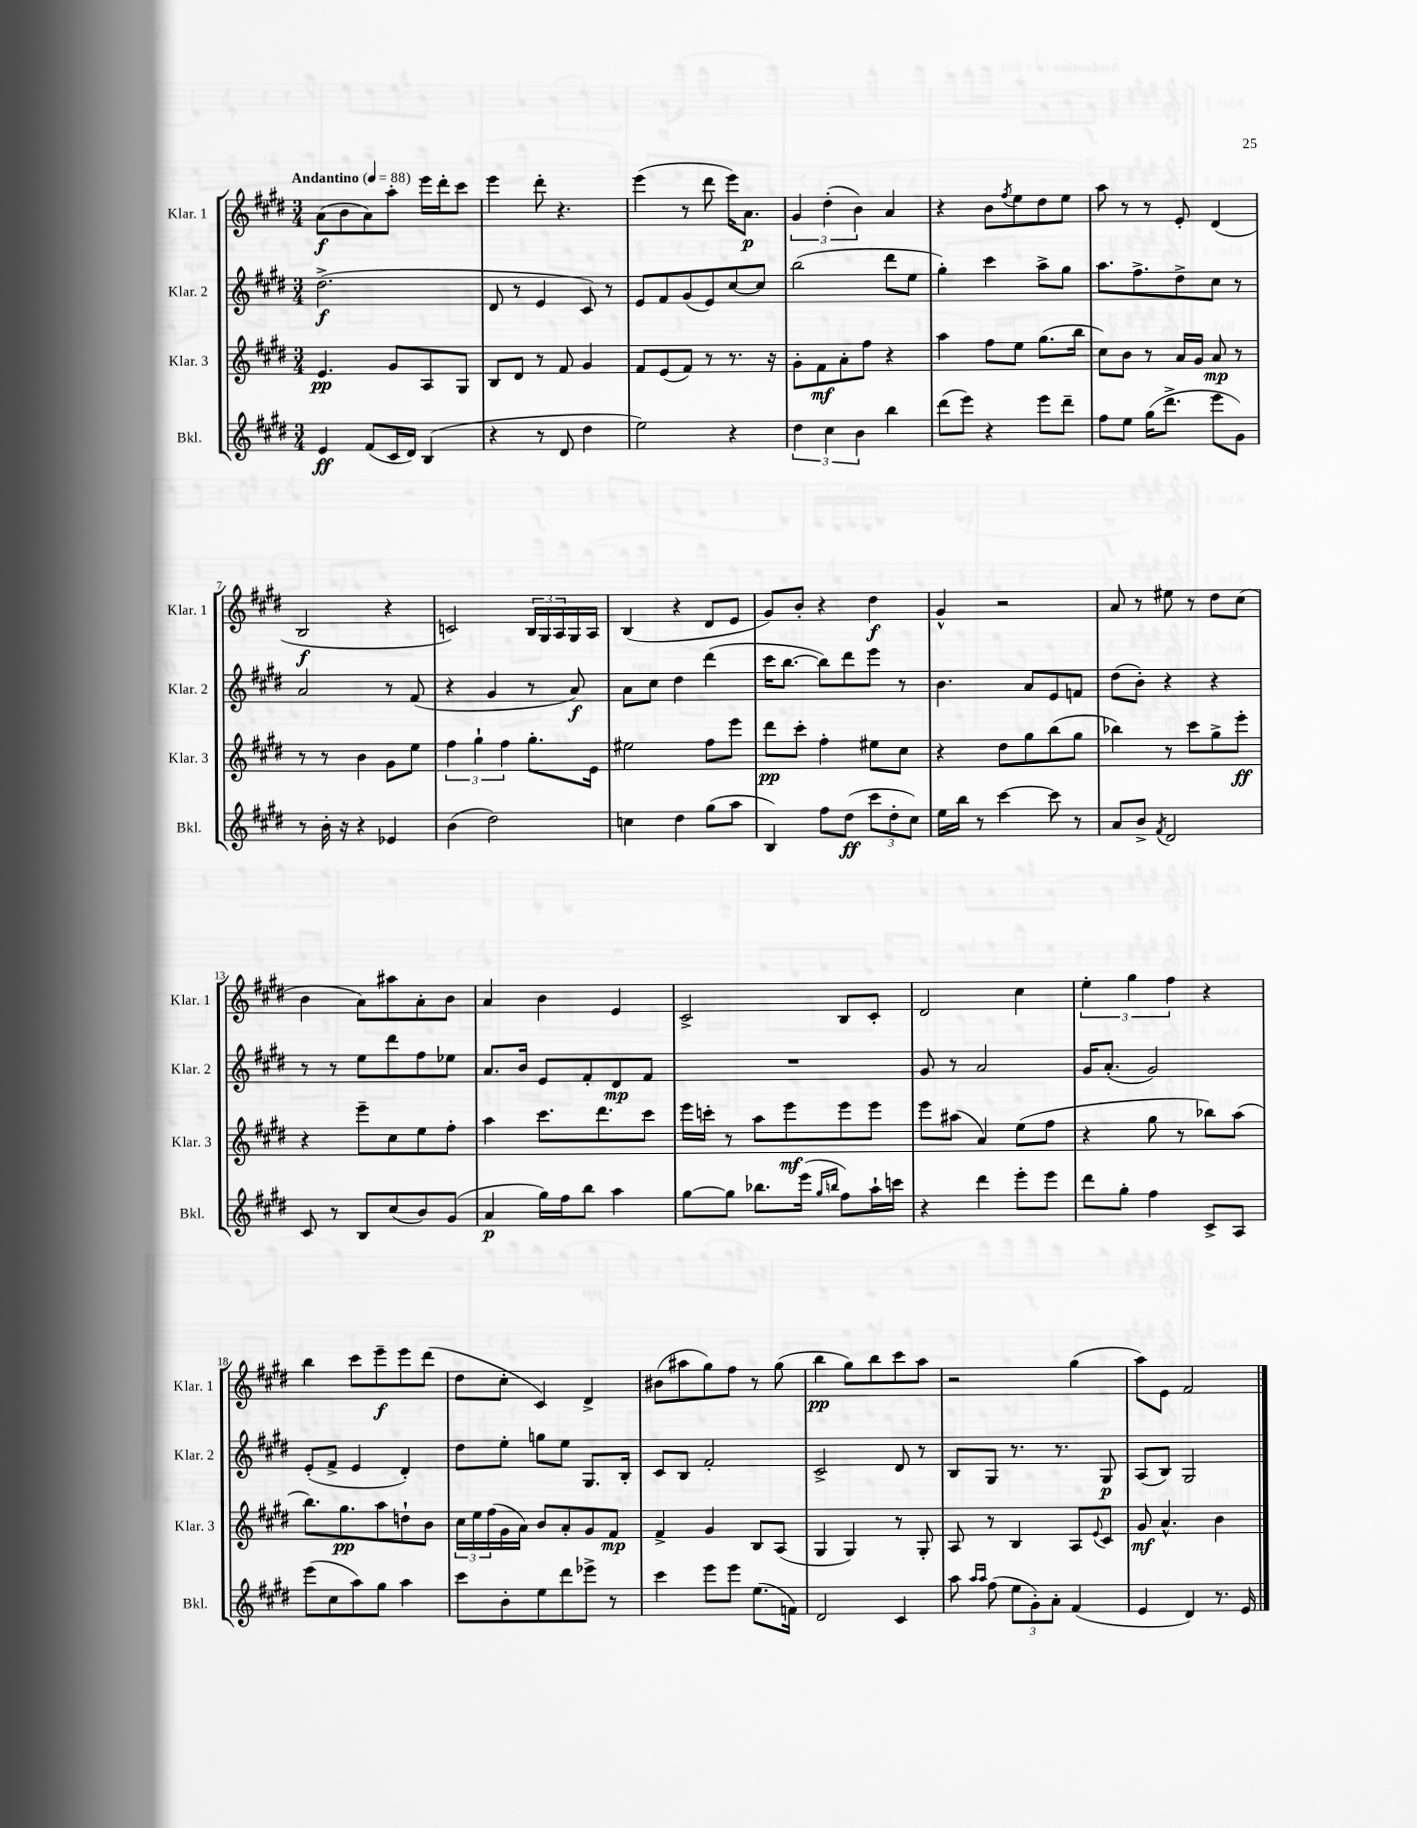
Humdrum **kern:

**kern	**dynam	**kern	**dynam	**kern	**dynam	**kern	**dynam
*part4	*part4	*part3	*part3	*part2	*part2	*part1	*part1
*staff4	*staff4	*staff3	*staff3	*staff2	*staff2	*staff1	*staff1
*I"Bkl.	*	*I"Klar. 3	*	*I"Klar. 2	*	*I"Klar. 1	*
*I'Bkl.	*	*I'Klar. 3	*	*I'Klar. 2	*	*I'Klar. 1	*
*clefG2	*	*clefG2	*	*clefG2	*	*clefG2	*
*k[f#c#g#d#]	*	*k[f#c#g#d#]	*	*k[f#c#g#d#]	*	*k[f#c#g#d#]	*
*M3/4	*	*M3/4	*	*M3/4	*	*M3/4	*
*MM88	*	*MM88	*	*MM88	*	*MM88	*
=1	=1	=1	=1	=1	=1	=1	=1
!	!	!	!	!	!	!LO:TX:a:B:t=Andantino	!
4e/	ff	4.e/	pp	(2.dd#^\	f	(8a\L	f
.	.	.	.	.	.	8b\	.
(8f#/L	.	.	.	.	.	8a\)	.
16c#/L	.	8g#/L	.	.	.	8aa'\J	.
16d#/JJ)	.	.	.	.	.	.	.
(4B/	.	8A/	.	.	.	16eee\LL	.
.	.	.	.	.	.	16ddd#'\J	.
.	.	8G#/J	.	.	.	8ccc#\J	.
=2	=2	=2	=2	=2	=2	=2	=2
4r	.	8B/L	.	8d#/	.	4eee\	.
.	.	8d#/J	.	8r	.	.	.
8r	.	8r	.	4e/	.	8ddd#'\	.
8d#/	.	8f#/	.	.	.	4.r	.
4dd#\	.	4g#/	.	8c#/)	.	.	.
.	.	.	.	8r	.	.	.
=3	=3	=3	=3	=3	=3	=3	=3
2ee\)	.	8f#/L	.	8e/L	.	(4eee\	.
.	.	(8e/	.	8f#/	.	.	.
.	.	8f#/J)	.	(8g#/	.	8r	.
.	.	8r	.	8e/)	.	8ddd#\	.
4r	.	8.r	.	[8cc#/	.	16eee\KL)	.
.	.	.	.	.	.	8.a\J	p
.	.	.	.	8cc#/J]	.	.	.
.	.	16r	.	.	.	.	.
=4	=4	=4	=4	=4	=4	=4	=4
6dd#\	.	8g#'\L	.	(2bb\	.	6g#/	.
.	.	8f#\	mf	.	.	.	.
6cc#\	.	.	.	.	.	(6dd#'\	.
.	.	8a'\	.	.	.	.	.
6b\	.	.	.	.	.	6b\)	.
.	.	8ff#\J	.	.	.	.	.
4bb\	.	4r	.	8ddd#\L	.	4a/	.
.	.	.	.	8ee\J	.	.	.
=5	=5	=5	=5	=5	=5	=5	=5
(8ddd#\L	.	4aa\	.	4gg#'\)	.	4r	.
8eee\J)	.	.	.	.	.	.	.
4r	.	8ff#\L	.	4ccc#\	.	8b\L	.
.	.	.	.	.	.	8qff#/	.
.	.	8ee\J	.	.	.	8ee\	.
8eee\L	.	(8.gg#\L	.	8aa^\L	.	8dd#\	.
8ddd#~\J	.	.	.	8gg#\J	.	8ee\J	.
.	.	16bb\Jk	.	.	.	.	.
=6	=6	=6	=6	=6	=6	=6	=6
8ff#\L	.	8cc#\L)	.	8.aa\L	.	8aa\	.
8ee\J	.	8b\J	.	.	.	8r	.
.	.	.	.	8.ff#^\	.	.	.
(16gg#\KL	.	8r	.	.	.	8r	.
8.ddd#^\J	.	.	.	.	.	.	.
.	.	16a/LL	.	8dd#^\	.	8e'/	.
.	.	16g#/JJ	.	.	.	.	.
8eee\L	.	8a/	mp	8cc#\J	.	(4d#/	.
8g#\J)	.	8r	.	8r	.	.	.
!!LO:LB:g=z
=7	=7	=7	=7	=7	=7	=7	=7
8r	.	8r	.	2a/	.	2B/	f
16b'\	.	8r	.	.	.	.	.
16r	.	.	.	.	.	.	.
4r	.	4b\	.	.	.	.	.
4e-X/	.	8g#\L	.	8r	.	4r	.
.	.	8ee\J	.	(8f#/	.	.	.
=8	=8	=8	=8	=8	=8	=8	=8
(4b\	.	6ff#\	.	4r	.	2cn/)	.
.	.	6gg#`\	.	.	.	.	.
2dd#\)	.	.	.	4g#/	.	.	.
.	.	6ff#\	.	.	.	.	.
.	.	8.gg#'\L	.	8r	.	24B/LL	.
.	.	.	.	.	.	24G#/	.
.	.	.	.	.	.	24A/	.
.	.	.	.	8a/)	f	16G#/	.
.	.	16e\Jk	.	.	.	16A/JJ	.
=9	=9	=9	=9	=9	=9	=9	=9
4ccn\	.	2ee#X\	.	8a\L	.	(4B/	.
.	.	.	.	8cc#\J	.	.	.
4dd#\	.	.	.	4dd#\	.	4r	.
(8gg#\L	.	8ff#\L	.	(4ddd#\	.	8d#/L	.
8aa\J	.	8eee\J	.	.	.	8e/J	.
=10	=10	=10	=10	=10	=10	=10	=10
4B/)	.	8ddd#\L	pp	16ccc#\KL	.	8g#/L)	.
.	.	.	.	[8.bb\J	.	.	.
.	.	8ccc#'\J	.	.	.	8b'/J	.
8ff#\L	.	4ff#'\	.	8bb\L])	.	4r	.
(8dd#\J	ff	.	.	8ddd#\	.	.	.
12ccc#\L	.	8ee#X\L	.	8eee\J	.	4dd#\	f
12dd#'\	.	.	.	.	.	.	.
.	.	8cc#\J	.	8r	.	.	.
12cc#\J)	.	.	.	.	.	.	.
=11	=11	=11	=11	=11	=11	=11	=11
16ee\LL	.	4r	.	4.b\	.	4g#^^/	.
16bb\JJ	.	.	.	.	.	.	.
8r	.	.	.	.	.	.	.
[4ccc#\	.	8dd#\L	.	.	.	2r	.
.	.	8gg#\	.	8a/L	.	.	.
8ccc#\]	.	(8bb\	.	8e/	.	.	.
8r	.	8gg#\J	.	8fn/J	.	.	.
=12	=12	=12	=12	=12	=12	=12	=12
8a/L	.	4bb-X\)	.	(8dd#\L	.	8a/	.
8b^/J	.	.	.	8b'\J)	.	8r	.
8qf#/	.	.	.	.	.	.	.
2d#/	.	8r	.	4r	.	8ee#X\	.
.	.	8ccc#\L	.	.	.	8r	.
.	.	8gg#^\	.	4r	.	8dd#\L	.
.	.	8eee'\J	ff	.	.	(8cc#\J	.
!!LO:LB:g=z
=13	=13	=13	=13	=13	=13	=13	=13
8c#/	.	4r	.	8r	.	4b\	.
8r	.	.	.	8r	.	.	.
8B/L	.	8eee~\L	.	8ee\L	.	8a\L)	.
(8cc#/	.	8cc#\	.	8ddd#\	.	8aa#X\	.
8b/)	.	8ee\	.	8ff#\	.	8a'\	.
(8g#/J	.	8ff#'\J	.	8ee-X\J	.	8b\J	.
=14	=14	=14	=14	=14	=14	=14	=14
4a/	p	4aa\	.	8.a/L	.	4a/	.
.	.	.	.	16b/Jk	.	.	.
16gg#\LL)	.	8.ccc#\L	.	8e/L	.	4b\	.
16ff#\J	.	.	.	.	.	.	.
8bb\J	.	.	.	8f#'/	.	.	.
.	.	8.ddd#\	.	.	.	.	.
4aa\	.	.	.	8d#/	mp	4e/	.
.	.	8ccc#\J	.	8f#/J	.	.	.
=15	=15	=15	=15	=15	=15	=15	=15
[8gg#\L	.	16eee\LL	.	2.r	.	2c#^/	.
.	.	16cccn'\JJ	.	.	.	.	.
8gg#\J]	.	8r	.	.	.	.	.
8.bb-X\L	.	8aa\L	.	.	.	.	.
.	.	8eee\	mf	.	.	.	.
(16eee\Jk	.	.	.	.	.	.	.
16qqgg#/LL	.	.	.	.	.	.	.
16qqbbn/JJ	.	.	.	.	.	.	.
8ff#\L)	.	8eee\	.	.	.	8B/L	.
16aa`\L	.	8eee\J	.	.	.	8c#'/J	.
16cccn\JJ	.	.	.	.	.	.	.
=16	=16	=16	=16	=16	=16	=16	=16
4r	.	8eee\L	.	8g#/	.	2d#/	.
.	.	(8aa#X\J	.	8r	.	.	.
4ddd#\	.	4a/)	.	2a/	.	.	.
8eee'\L	.	(8ee\L	.	.	.	4cc#\	.
8eee\J	.	8ff#\J	.	.	.	.	.
=17	=17	=17	=17	=17	=17	=17	=17
8ddd#\L	.	4r	.	16g#/KL	.	6ee'\	.
.	.	.	.	(8.a'/J	.	.	.
8gg#'\J	.	.	.	.	.	.	.
.	.	.	.	.	.	6gg#\	.
4ff#\	.	8gg#\	.	2g#/)	.	.	.
.	.	.	.	.	.	6ff#\	.
.	.	8r	.	.	.	.	.
8c#^/L	.	8bb-X\L)	.	.	.	4r	.
8A/J	.	(8aa\J	.	.	.	.	.
!!LO:LB:g=z
=18	=18	=18	=18	=18	=18	=18	=18
(8eee\L	.	8.bb\L)	.	(8e'/L	.	4bb\	.
8cc#\	.	.	.	8f#^/J	.	.	.
.	.	8.gg#\	pp	.	.	.	.
8aa\)	.	.	.	4e/	.	8ccc#\L	.
8gg#\J	.	8aa\	.	.	.	8eee~\	f
4aa\	.	8ddn`\	.	4d#'/)	.	8eee\	.
.	.	8b\J	.	.	.	(8ddd#\J	.
=19	=19	=19	=19	=19	=19	=19	=19
8ccc#\L	.	24cc#\LL	.	8dd#\L	.	8dd#\L	.
.	.	24ee\	.	.	.	.	.
.	.	(24ff#\	.	.	.	.	.
8b'\	.	16g#\	.	8ee'\J	.	8cc#'\J	.
.	.	16a\JJ)	.	.	.	.	.
8ee\	.	8b/L	.	8ggn\L	.	4c#/)	.
8ddd#\	.	8a'/	.	8ee\J	.	.	.
8eee-X^\J	.	8g#/	.	8.G#/L	.	4d#^/	.
8r	.	8f#/J	mp	.	.	.	.
.	.	.	.	16B'/Jk	.	.	.
=20	=20	=20	=20	=20	=20	=20	=20
4ccc#\	.	4f#^/	.	8c#/L	.	(8b#X\L	.
.	.	.	.	8B/J	.	8aa#X\	.
8eee\L	.	4g#/	.	2f#'/	.	8gg#\)	.
8eee\J	.	.	.	.	.	8ff#\J	.
(8.ee\L	.	8B/L	.	.	.	8r	.
.	.	(8A/J	.	.	.	(8gg#\	.
16fn\Jk)	.	.	.	.	.	.	.
=21	=21	=21	=21	=21	=21	=21	=21
2d#/	.	4G#/	.	2c#^/	.	4bb\	pp
.	.	4G#/)	.	.	.	8gg#\L)	.
.	.	.	.	.	.	8bb\	.
4c#/	.	8r	.	8d#/	.	8ccc#\	.
.	.	8G#'/	.	8r	.	8aa\J	.
=22	=22	=22	=22	=22	=22	=22	=22
8aa\	.	8A/	.	8B/L	.	2r	.
16qqaa/LL	.	.	.	.	.	.	.
16qqaa/JJ	.	.	.	.	.	.	.
(8ff#\	.	8r	.	8G#/J	.	.	.
12ee\L	.	4B/	.	8.r	.	.	.
12g#'\)	.	.	.	.	.	.	.
12a'\J	.	.	.	.	.	.	.
.	.	.	.	8.r	.	.	.
(4f#/	.	8A/L	.	.	.	(4gg#\	.
.	.	8qqe/	.	.	.	.	.
.	.	8c#/J	.	8G#/	p	.	.
=23	=23	=23	=23	=23	=23	=23	=23
4e/	.	8g#/	mf	(8A/L	.	8aa\L)	.
.	.	4.a^^/	.	8B/J)	.	8e\J	.
4d#/)	.	.	.	2G#/	.	2f#/	.
8.r	.	4b\	.	.	.	.	.
16e/	.	.	.	.	.	.	.
==	==	==	==	==	==	==	==
*-	*-	*-	*-	*-	*-	*-	*-
